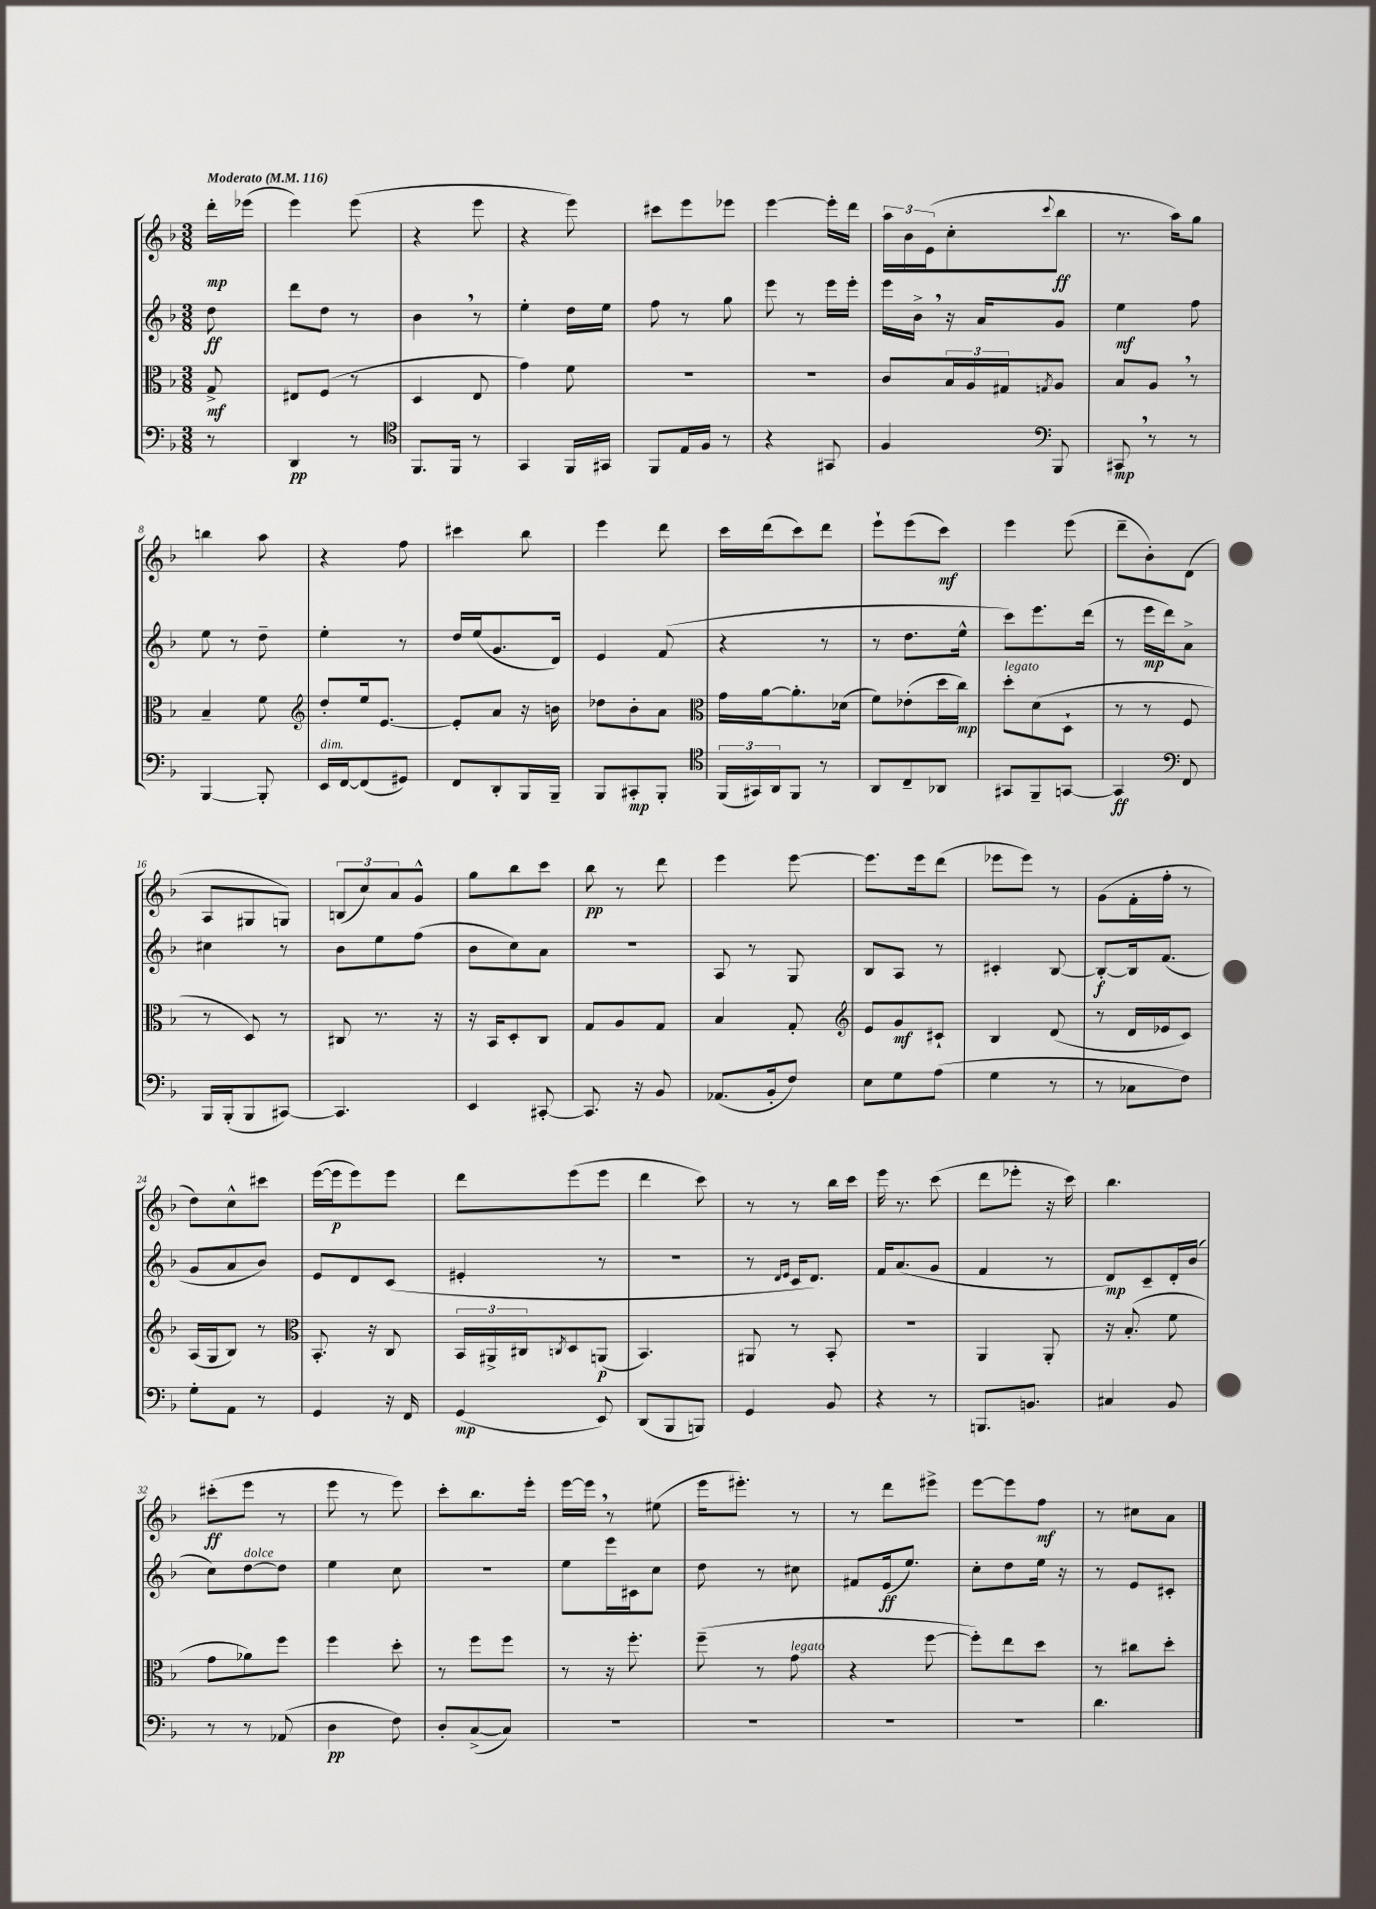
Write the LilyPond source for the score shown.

<<
\new StaffGroup <<
\new Staff = "s0" {
    \clef treble \key f \major \numericTimeSignature \time 3/8 \partial 8 \tempo "Moderato" 4 = 116
    d'''16-.\mp ees'''16( |
    e'''4) e'''8( |
    r4 e'''8 |
    r4 e'''8) |
    cis'''8 e'''8 ees'''8 |
    e'''4~ e'''16-. d'''16 |
    \tuplet 3/2 { a''16 bes'16 e'16( } c''8-. \appoggiatura { c'''8 } bes''8\ff |
    r8. a''16) g''8 |
    b''4 a''8 |
    r4 f''8 |
    cis'''4 bes''8 |
    e'''4 d'''8 |
    c'''16 d'''16( c'''8) d'''8 |
    e'''8-! e'''8( c'''8\mf) |
    e'''4 e'''8( |
    d'''8-- bes'8-.) d'8( |
    a8 gis8 g8) |
    \tuplet 3/2 { b8( c''8) a'8 } g'8-^ |
    g''8 bes''8 c'''8 |
    bes''8\pp r8 d'''8 |
    e'''4 e'''8~ |
    e'''8. e'''16 d'''8( |
    ees'''8 ees'''8) r8 |
    g'8( f'16-. f''16-. r8 |
    d''8) c''8-^ cis'''8 |
    e'''16~( e'''16\p e'''8) e'''8 |
    d'''8 e'''8( e'''8 |
    d'''4 c'''8) |
    r8 r8 bes''16 c'''16 |
    e'''16 r8. c'''8( |
    d'''8 ees'''8-. r16 c'''16) |
    bes''4. |
    cis'''8-.\ff( e'''8 r8 |
    e'''8 r8 e'''8) |
    c'''8-. bes''8. e'''16-. |
    e'''16~ e'''16 \breathe r8 eis''8( |
    e'''16 eis'''8.-.) r8 |
    r8 d'''8 eis'''8-> |
    e'''8~ e'''8 f''8\mf |
    r8 cis''8 a'8 \bar "|." |
}
\new Staff = "s1" {
    \clef treble \key f \major \numericTimeSignature \time 3/8 \partial 8
    d''8\ff |
    d'''8 d''8 r8 |
    bes'4 \breathe r8 |
    e''4-. d''16 e''16 |
    f''8 r8 g''8 |
    e'''8 r8 e'''16 e'''16-. |
    e'''16 bes'16-> \breathe r16 a'16 g'8 |
    e''4\mf f''8 |
    e''8 r8 d''8-- |
    e''4-. r8 |
    d''16 e''16( g'8. d'16) |
    e'4 f'8( |
    r4 r8 |
    r8 d''8. e''16-^ |
    c'''8) e'''8. d'''16( |
    r8 e'''16\mp d'''16) a'8-> |
    cis''4 r8 |
    bes'8 e''8 f''8( |
    bes'8 c''8) a'8 |
    R4. |
    a8 r8 g8 |
    bes8 a8 r8 |
    cis'4-. bes8~ |
    bes8~-.\f bes16 f'8.( |
    g'8 a'8 bes'8) |
    e'8 d'8 c'8( |
    eis'4-. r8 |
    R4. |
    r8 \grace { d'16 e'16 } c'16 d'8.) |
    f'16 a'8.( g'8 |
    f'4 r8 |
    d'8\mp) c'8-- d'16-. bes'16( |
    c''8) d''8~^\markup { \italic "dolce" } d''8 |
    e''4 c''8 |
    R4. |
    e''8 e'''16 cis'16 c''8 |
    d''8 r8 cis''8 |
    fis'8 e'16\ff( e''8.) |
    c''8-. d''8 e''16 r16 |
    r8 e'8 cis'8-. \bar "|." |
}
\new Staff = "s2" {
    \clef alto \key f \major \numericTimeSignature \time 3/8 \partial 8
    g8->\mf |
    eis8 f8( r8 |
    d4 e8 |
    g'4) f'8 |
    R4. |
    R4. |
    c'8 \tuplet 3/2 { bes16 a16 gis16 } \acciaccatura { g8 } a8 |
    bes8 a8 \breathe r8 |
    bes4-- f'8 |
    \clef treble d''8-. e''16 e'8.~ |
    e'8-. a'8 r16 b'16 |
    des''8 bes'8-. a'8 |
    \clef alto g'16 a'16~ a'8.-. des'16( |
    f'8) ees'8-.( d''16 c''16\mp) |
    d''8-.^\markup { \italic "legato" } d'8( d8-! |
    r8 r8 f8 |
    r8 d8) r8 |
    cis8 r8. r16 |
    r16 bes,16 d8-. c8 |
    g8 a8 g8 |
    bes4 g8-. |
    \clef treble e'8 g'8\mf cis'8-! |
    bes4 d'8( |
    r8 d'16 ees'16 c'8) |
    a16( g16 bes8) r8 |
    \clef alto bes,8.-. r16 c8 |
    \tuplet 3/2 { bes,16 ais,16-> cis16 } \acciaccatura { c8 } d8 a,8\p( |
    bes,4.) |
    ais,8 r8 bes,8-. |
    r4. |
    a,4 a,8-. |
    r16 bes8.-.( f'8 |
    g'8 aes'8) f''8 |
    f''4 d''8-. |
    r8 f''8 f''8 |
    r8 r16 f''8.-. |
    f''8--( r8 g'8^\markup { \italic "legato" } |
    r4 f''8~ |
    f''8-.) e''8 d''8 |
    r8 cis''8 d''8-. \bar "|." |
}
\new Staff = "s3" {
    \clef bass \key f \major \numericTimeSignature \time 3/8 \partial 8
    r8 |
    d,4\pp r8 |
    \clef tenor f,8. f,16 r8 |
    g,4 f,16 gis,16 |
    f,8 e16 f16 r8 |
    r4 gis,8 |
    f4 \clef bass bes,,8 |
    cis,8\mp \breathe r8 r8 |
    bes,,4~ bes,,8-. |
    e,16^\markup { \italic "dim." } f,16~ f,8( gis,8) |
    f,8 d,8-. bes,,16 bes,,16-- |
    bes,,8 cis,8-.\mp bes,,8-. |
    \clef tenor \tuplet 3/2 { f,16( gis,16) a,16 } f,8 r8 |
    a,8 c8-- aes,8 |
    gis,8 f,8-- g,8~ |
    g,4\ff \clef bass f,8 |
    bes,,16 bes,,16-.( bes,,8 cis,8~) |
    cis,4. |
    e,4 cis,8~-. |
    cis,8. r16 bes,8 |
    aes,8.( bes,16-. f8) |
    e8 g8 a8( |
    g4 r8 |
    r8 ces8 f8) |
    g8-. a,8 r8 |
    g,4 r16 f,16 |
    g,4\mp( e,8) |
    d,8( bes,,8 b,,8) |
    g,4 bes,8 |
    r4 r8 |
    b,,8. b,8. |
    cis4 bes,8 |
    r8 r8 aes,8( |
    d4\pp f8) |
    d8-. c8~->( c8) |
    R4. |
    R4. |
    R4. |
    R4. |
    d'4. \bar "|." |
}
>>
>>
